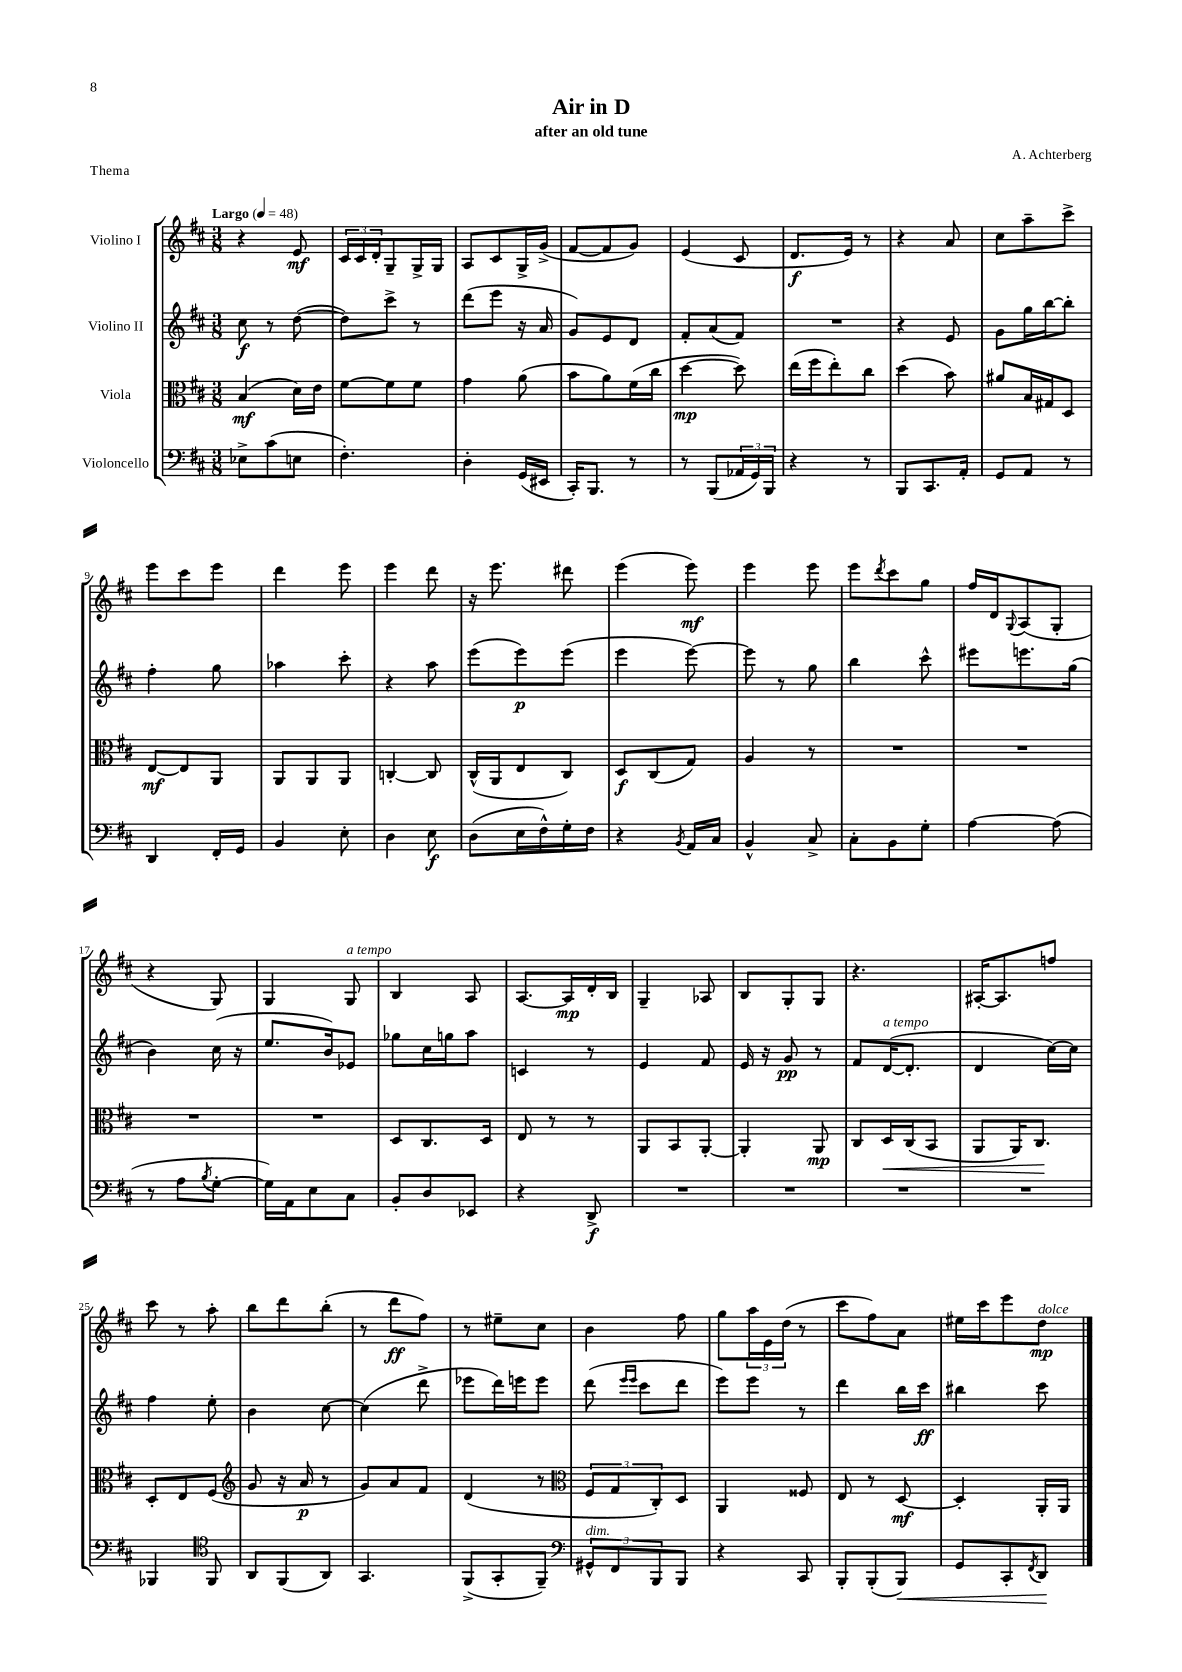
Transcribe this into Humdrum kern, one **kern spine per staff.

**kern	**dynam	**kern	**dynam	**kern	**dynam	**kern	**dynam
*part4	*part4	*part3	*part3	*part2	*part2	*part1	*part1
*staff4	*staff4	*staff3	*staff3	*staff2	*staff2	*staff1	*staff1
*I"Violoncello	*	*I"Viola	*	*I"Violino II	*	*I"Violino I	*
*clefF4	*	*clefC3	*	*clefG2	*	*clefG2	*
*k[f#c#]	*	*k[f#c#]	*	*k[f#c#]	*	*k[f#c#]	*
*M3/8	*	*M3/8	*	*M3/8	*	*M3/8	*
*MM48	*	*MM48	*	*MM48	*	*MM48	*
=1	=1	=1	=1	=1	=1	=1	=1
!	!	!	!	!	!	!LO:TX:a:B:t=Largo	!
8E-X^\L	.	(4B/	mf	8cc#\	f	4r	.
(8c#\	.	.	.	8r	.	.	.
8En\J	.	16d\LL)	.	([8dd\	.	8e/	mf
.	.	16e\JJ	.	.	.	.	.
=2	=2	=2	=2	=2	=2	=2	=2
4.F#'\)	.	[8f#\L	.	8dd\L])	.	24c#/LL	.
.	.	.	.	.	.	24c#/	.
.	.	.	.	.	.	24d'/J	.
.	.	8f#\]	.	8ccc#^\J	.	8G~/	.
.	.	8f#\J	.	8r	.	16G^/L	.
.	.	.	.	.	.	16G/JJ	.
=3	=3	=3	=3	=3	=3	=3	=3
4D'\	.	4g\	.	(8ddd\L	.	8A/L	.
.	.	.	.	8eee\J	.	8c#/	.
(16GG/LL	.	(8a\	.	16r	.	16G^/L	.
16EE#X/JJ	.	.	.	16a/	.	(16g^/JJ	.
=4	=4	=4	=4	=4	=4	=4	=4
16CC#'/KL)	.	8b\L	.	8g/L)	.	[8f#/L	.
8.BBB/J	.	.	.	.	.	.	.
.	.	8a\)	.	8e/	.	8f#/]	.
8r	.	(16f#\L	.	8d/J	.	8g/J)	.
.	.	16cc#\JJ	.	.	.	.	.
=5	=5	=5	=5	=5	=5	=5	=5
8r	.	[4dd\	mp	8f#'/L	.	(4e/	.
(8BBB/L	.	.	.	(8a/	.	.	.
24AA-X/L	.	8dd\])	.	8f#/J)	.	8c#/	.
24GG/)	.	.	.	.	.	.	.
24BBB/JJ	.	.	.	.	.	.	.
=6	=6	=6	=6	=6	=6	=6	=6
4r	.	(16ee\LL	.	4.r	.	8.d/L	f
.	.	16ff#\J	.	.	.	.	.
.	.	8ee'\)	.	.	.	.	.
.	.	.	.	.	.	16e/Jk)	.
8r	.	8cc#\J	.	.	.	8r	.
=7	=7	=7	=7	=7	=7	=7	=7
8BBB/L	.	(4dd\	.	4r	.	4r	.
8.CC#/	.	.	.	.	.	.	.
.	.	8b\)	.	8e/	.	8a/	.
16AA'/Jk	.	.	.	.	.	.	.
=8	=8	=8	=8	=8	=8	=8	=8
8GG/L	.	8a#X/L	.	8g\L	.	8cc#\L	.
8AA/J	.	16B/L	.	16gg\L	.	8aa~\	.
.	.	16G#X/J	.	[16bb\J	.	.	.
8r	.	8D/J	.	8bb'\J]	.	8ccc#^\J	.
!!LO:LB:g=z
=9	=9	=9	=9	=9	=9	=9	=9
4DD/	.	[8E/L	mf	4ff#'\	.	8eee\L	.
.	.	8E/]	.	.	.	8ccc#\	.
16FF#'/LL	.	8AA/J	.	8gg\	.	8eee\J	.
16GG/JJ	.	.	.	.	.	.	.
=10	=10	=10	=10	=10	=10	=10	=10
4BB/	.	8AA/L	.	4aa-X\	.	4ddd\	.
.	.	8AA/	.	.	.	.	.
8E'\	.	8AA/J	.	8ccc#'\	.	8eee\	.
=11	=11	=11	=11	=11	=11	=11	=11
4D\	.	[4Cn'/	.	4r	.	4eee\	.
8E\	f	8C/]	.	8aa\	.	8ddd\	.
=12	=12	=12	=12	=12	=12	=12	=12
(8D\L	.	(16C#^^/LL	.	(8eee\L	.	16r	.
.	.	16AA/J	.	.	.	8.eee\	.
16E\L	.	8E/	.	8eee\)	p	.	.
16F#^^\)	.	.	.	.	.	.	.
16G'\	.	8C#/J)	.	(8eee\J	.	8ddd#X\	.
16F#\JJ	.	.	.	.	.	.	.
=13	=13	=13	=13	=13	=13	=13	=13
4r	.	8D/L	f	4eee\	.	(4eee\	.
.	.	(8C#/	.	.	.	.	.
8qBB/	.	.	.	.	.	.	.
16AA/LL	.	8G/J)	.	[8eee\)	.	8eee\)	mf
16C#/JJ	.	.	.	.	.	.	.
=14	=14	=14	=14	=14	=14	=14	=14
4BB^^/	.	4A/	.	8eee\]	.	4eee\	.
.	.	.	.	8r	.	.	.
8C#^/	.	8r	.	8gg\	.	8eee\	.
=15	=15	=15	=15	=15	=15	=15	=15
8C#'\L	.	4.r	.	4bb\	.	8eee\L	.
.	.	.	.	.	.	8qddd/	.
8BB\	.	.	.	.	.	8ccc#\	.
8G'\J	.	.	.	8ccc#^^\	.	8gg\J	.
=16	=16	=16	=16	=16	=16	=16	=16
[4A\	.	4.r	.	8eee#X\L	.	16ff#/LL	.
.	.	.	.	.	.	16d/J	.
.	.	.	.	.	.	8qqG/	.
.	.	.	.	8.eeen\	.	(8A/	.
(8A\]	.	.	.	.	.	8G'/J	.
.	.	.	.	(16gg\Jk	.	.	.
!!LO:LB:g=z
=17	=17	=17	=17	=17	=17	=17	=17
8r	.	4.r	.	4b\)	.	4r	.
8A\L	.	.	.	.	.	.	.
8qB/	.	.	.	.	.	.	.
[8G'\J	.	.	.	(16cc#\	.	8G/)	.
.	.	.	.	16r	.	.	.
=18	=18	=18	=18	=18	=18	=18	=18
16G\LL])	.	4.r	.	8.ee/L	.	4G/	.
16AA\J	.	.	.	.	.	.	.
8E\	.	.	.	.	.	.	.
.	.	.	.	16b/k)	.	.	.
!	!	!	!	!	!	!LO:TX:a:i:t=a tempo	!
8C#\J	.	.	.	8e-X/J	.	8G/	.
=19	=19	=19	=19	=19	=19	=19	=19
8BB'/L	.	8D/L	.	8gg-X\L	.	4B/	.
8D/	.	8.C#/	.	16cc#\L	.	.	.
.	.	.	.	16ggn\J	.	.	.
8EE-X/J	.	.	.	8aa\J	.	8A/	.
.	.	16D/Jk	.	.	.	.	.
=20	=20	=20	=20	=20	=20	=20	=20
4r	.	8E/	.	4cn/	.	[8.A/L	.
.	.	8r	.	.	.	.	.
.	.	.	.	.	.	16A/L]	mp
8DD^/	f	8r	.	8r	.	16d'/	.
.	.	.	.	.	.	16B/JJ	.
=21	=21	=21	=21	=21	=21	=21	=21
4.r	.	8AA/L	.	4e/	.	4G~/	.
.	.	8BB/	.	.	.	.	.
.	.	[8AA'/J	.	8f#/	.	8A-X/	.
=22	=22	=22	=22	=22	=22	=22	=22
4.r	.	4AA'/]	.	16e/	.	8B/L	.
.	.	.	.	16r	.	.	.
.	.	.	.	8g/	pp	8G'/	.
.	.	8AA/	mp	8r	.	8G/J	.
=23	=23	=23	=23	=23	=23	=23	=23
4.r	.	8C#/L	.	8f#/L	.	4.r	.
!	!	!	!	!LO:TX:a:i:t=a tempo	!	!	!
!	!	!	!LO:HP:b	!	!	!	!
.	.	16D/L	<	([16d/K	.	.	.
.	.	(16C#/J	.	8.d'/J]	.	.	.
.	.	8BB/J	.	.	.	.	.
=24	=24	=24	=24	=24	=24	=24	=24
4.r	.	8AA/L	.	4d/	.	[16A#X'/KL	.
.	.	.	.	.	.	8.A#/]	.
.	.	16AA/K)	.	.	.	.	.
.	.	8.C#/J	.	.	.	.	.
.	.	.	.	[16cc#\LL)	.	8ffn/J	.
.	.	.	.	16cc#\JJ]	.	.	.
.	.	.	[	.	.	.	.
!!LO:LB:g=z
=25	=25	=25	=25	=25	=25	=25	=25
4BBB-X/	.	8D'/L	.	4ff#\	.	8ccc#\	.
.	.	8E/	.	.	.	8r	.
*clefC4	*	*	*	*	*	*	*
8FF#/	.	(8F#/J	.	8ee'\	.	8aa'\	.
=26	=26	=26	=26	=26	=26	=26	=26
*	*	*clefG2	*	*	*	*	*
8AA/L	.	8g/	.	4b\	.	8bb\L	.
(8FF#/	.	16r	.	.	.	8ddd\	.
.	.	16a/	p	.	.	.	.
8AA/J)	.	8r	.	[8cc#\	.	(8bb'\J	.
=27	=27	=27	=27	=27	=27	=27	=27
4.GG/	.	8g/L)	.	(4cc#\]	.	8r	.
.	.	8a/	.	.	.	8ddd\L	ff
.	.	8f#/J	.	8ddd^\	.	8ff#\J)	.
=28	=28	=28	=28	=28	=28	=28	=28
(8FF#^/L	.	(4d/	.	8eee-X\L	.	8r	.
8GG'/	.	.	.	16ddd\L)	.	8ee#X~\L	.
.	.	.	.	16eeen\J	.	.	.
8FF#~/J)	.	8r	.	8eee\J	.	8cc#\J	.
=29	=29	=29	=29	=29	=29	=29	=29
*clefF4	*	*clefC3	*	*	*	*	*
!LO:TX:a:i:t=dim.	!	!	!	!	!	!	!
12GG#X^^/L	.	12F#/L	.	(8ddd\	.	4b\	.
12FF#/	.	12G/	.	.	.	.	.
.	.	.	.	16qqeee/LL	.	.	.
.	.	.	.	16qqeee/JJ	.	.	.
.	.	.	.	8ccc#\L	.	.	.
12BBB/	.	12C#'/)	.	.	.	.	.
8BBB/J	.	8D/J	.	8ddd\J	.	8ff#\	.
=30	=30	=30	=30	=30	=30	=30	=30
4r	.	4AA/	.	8eee\L)	.	8gg\L	.
.	.	.	.	8eee\J	.	24aa\L	.
.	.	.	.	.	.	24e\	.
.	.	.	.	.	.	(24dd\JJ	.
8CC#/	.	8F##X/	.	8r	.	8r	.
=31	=31	=31	=31	=31	=31	=31	=31
8BBB'/L	.	8E/	.	4ddd\	.	8ccc#\L	.
(8BBB'/	.	8r	.	.	.	8ff#\)	.
!	!LO:HP:b	!	!	!	!	!	!
8BBB/J)	<	[8D/	mf	16bb\LL	.	8a\J	.
.	.	.	.	16ccc#\JJ	ff	.	.
=32	=32	=32	=32	=32	=32	=32	=32
8GG/L	.	4D'/]	.	4bb#X\	.	16ee#X\LL	.
.	.	.	.	.	.	16ccc#\J	.
8CC#'/	.	.	.	.	.	8eee\	.
8qFF#/	.	.	.	.	.	.	.
!	!	!	!	!	!	!LO:TX:a:i:t=dolce	!
8DD/J	.	16AA'/LL	.	8ccc#\	.	8dd\J	mp
.	.	16AA/JJ	.	.	.	.	.
.	[	.	.	.	.	.	.
==	==	==	==	==	==	==	==
*-	*-	*-	*-	*-	*-	*-	*-
